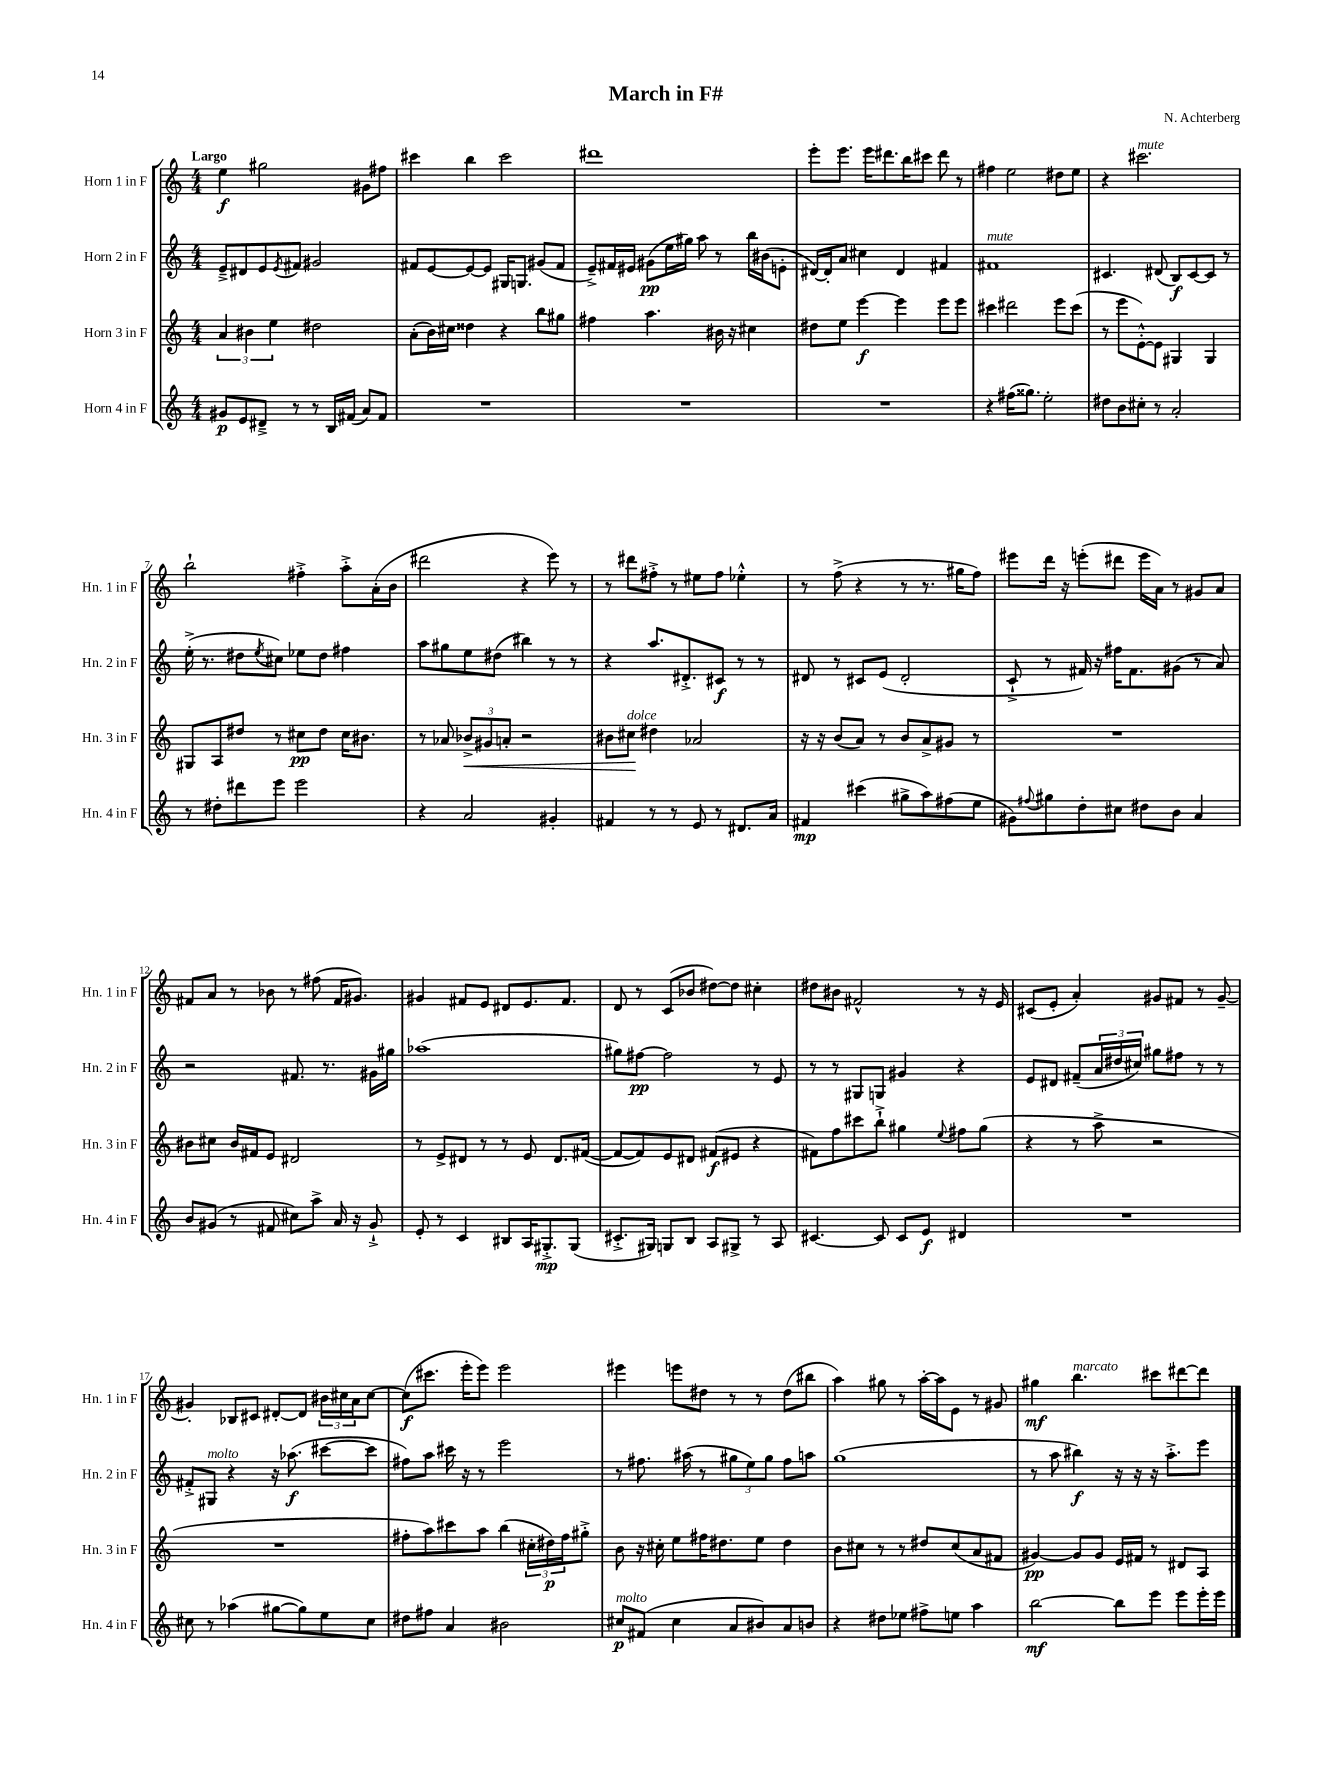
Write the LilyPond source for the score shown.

\header { title = "March in F#" composer = "N. Achterberg" }
<<
\new StaffGroup <<
\new Staff = "s0" \with { instrumentName = "Horn 1 in F" shortInstrumentName = "Hn. 1 in F" } {
    \clef treble \key c \major \numericTimeSignature \time 4/4 \tempo "Largo"
    e''4\f gis''2 gis'8 fis''8 |
    cis'''4 b''4 cis'''2 |
    dis'''1 |
    e'''8-. e'''8. e'''16 dis'''8. b''16 cis'''8 dis'''8 r8 |
    fis''4 e''2 dis''8 e''8 |
    r4 cis'''2.^\markup { \italic "mute" } |
    b''2-! fis''4-.-> a''8-.-> a'16-.( b'16 |
    dis'''2 r4 e'''8) r8 |
    r8 dis'''8 fis''8-.-> r8 eis''8 fis''8 ees''4-.-^ |
    r8 f''8->( r4 r8 r8. gis''16 f''8) |
    eis'''8 d'''16 r16 e'''8-.( dis'''8 e'''16 a'16) r8 gis'8 a'8 |
    fis'8 a'8 r8 bes'8 r8 fis''8( fis'16 gis'8.) |
    gis'4 fis'8 e'8 dis'8 e'8. fis'8. |
    d'8 r8 c'8( bes'8 dis''8~) dis''8 cis''4-. |
    dis''8 bis'8 fis'2-^ r8 r16 e'16 |
    cis'8( e'8-. a'4-.) gis'8 fis'8 r8 gis'8~-- |
    gis'4-. bes8 cis'8 dis'8~-. dis'8 \tuplet 3/2 { bis'16 cis''16 a'16 } cis''8~ |
    cis''8\f( cis'''8. e'''16-. e'''8) e'''2 |
    eis'''4 e'''8 dis''8 r8 r8 dis''8( bis''8 |
    a''4) gis''8 r8 a''16~-. a''16 e'8 r8 gis'8 |
    gis''4\mf b''4.^\markup { \italic "marcato" } cis'''8 dis'''8~ dis'''8 \bar "|." |
}
\new Staff = "s1" \with { instrumentName = "Horn 2 in F" shortInstrumentName = "Hn. 2 in F" } {
    \clef treble \key c \major \numericTimeSignature \time 4/4
    e'8---> dis'8 e'8 \acciaccatura { e'8 } fis'8 gis'2 |
    fis'8 e'8~ e'8~ e'8 gis16 g8. gis'8( fis'8 |
    e'8--->) fis'16 eis'16 gis'8\pp( e''16 gis''16) a''8 r8 b''16 bis'16( e'8-. |
    dis'16~) dis'16-. a'8 cis''4 dis'4 fis'4 |
    fis'1^\markup { \italic "mute" } |
    cis'4. dis'8( b8\f) cis'8~ cis'8 r8 |
    e''16-.->( r8. dis''8 \acciaccatura { e''8 } cis''8) ees''8 dis''8 fis''4 |
    a''8 gis''8 e''8 dis''8( bis''4) r8 r8 |
    r4 a''8. dis'8.-.-> cis'8\f r8 r8 |
    dis'8 r8 cis'8 e'8( dis'2-. |
    c'8-!-> r8 fis'16) r16 fis''16 fis'8. gis'8( r8 a'8) |
    r2 fis'8. r8. gis'16 gis''16 |
    aes''1( |
    gis''8) fis''8~\pp fis''2 r8 e'8 |
    r8 r8 gis8 g8 gis'4 r4 |
    e'8 dis'8 fis'8--( \tuplet 3/2 { a'16 dis''16 cis''16) } gis''8 fis''8 r8 r8 |
    fis'8-.-> gis8^\markup { \italic "molto" } r4 r16 aes''8.\f( cis'''8~ cis'''8 |
    fis''8) a''8 cis'''16 r16 r8 e'''2 |
    r8 fis''8. ais''16( r8 \tuplet 3/2 { gis''8 e''8) gis''8 } fis''8 a''8 |
    g''1( |
    r8 a''8 bis''4\f) r16 r16 r16 a''8.-.-> e'''8 \bar "|." |
}
\new Staff = "s2" \with { instrumentName = "Horn 3 in F" shortInstrumentName = "Hn. 3 in F" } {
    \clef treble \key c \major \numericTimeSignature \time 4/4
    \tuplet 3/2 { a'4 bis'4 e''4 } dis''2 |
    a'8-.( b'16) cis''16 disis''4 r4 b''8 gis''8 |
    fis''4 a''4. bis'16 r16 cis''4 |
    dis''8 e''8 e'''4~\f e'''4 e'''8 e'''8 |
    cis'''4 dis'''2 e'''8 cis'''8( |
    r8 e'''8 e'8~-.-^) e'8 gis4 gis4 |
    gis8 a8 dis''8 r8 cis''8\pp dis''8 cis''16 bis'8. |
    r8 aes'8 \tuplet 3/2 { bes'8->\< gis'8 a'8-. } r2 |
    bis'8 cis''8\!^\markup { \italic "dolce" } dis''4 aes'2 |
    r16 r16 b'8( a'8) r8 b'8 a'8-> gis'8 r8 |
    R1 |
    bis'8 cis''8 bis'16 fis'16 e'8 dis'2 |
    r8 e'8-> dis'8 r8 r8 e'8 dis'8. fis'16~( |
    fis'8~ fis'8) e'8 dis'8 fis'8\f( eis'8 r4 |
    fis'8) f''8 cis'''8 b''8-!-> gis''4 \appoggiatura { e''8 } fis''8 gis''8( |
    r4 r8 a''8-> r2 |
    R1 |
    fis''8-. a''8) cis'''8 a''8 b''4( \tuplet 3/2 { cis''16-. dis''16\p) fis''16 } gis''8-.-> |
    b'8 r16 cis''16-. e''8 fis''16 dis''8. e''8 dis''4 |
    b'8 cis''8 r8 r8 dis''8 cis''8( a'8 fis'8 |
    gis'4~\pp) gis'8 gis'8 e'16 fis'16 r8 dis'8 a8 \bar "|." |
}
\new Staff = "s3" \with { instrumentName = "Horn 4 in F" shortInstrumentName = "Hn. 4 in F" } {
    \clef treble \key c \major \numericTimeSignature \time 4/4
    gis'8\p e'8 dis'8---> r8 r8 b16 fis'16( a'8) fis'8 |
    R1 |
    R1 |
    R1 |
    r4 fis''16( gisis''8.) e''2-. |
    dis''8 b'8 cis''8-. r8 a'2-. |
    r8 dis''8-. dis'''8 e'''8 e'''2 |
    r4 a'2 gis'4-. |
    fis'4 r8 r8 e'8 r8 dis'8. a'16 |
    fis'4\mp cis'''4( gis''8-> a''8) fis''8( e''8 |
    gis'8) \appoggiatura { fis''8 } gis''8 d''8-. cis''8 dis''8 b'8 a'4 |
    b'8 gis'8( r8 fis'8 cis''8) a''8-> a'16 r16 gis'8-!-> |
    e'8-. r8 c'4 bis8 a16 gis8.-.->\mp gis8( |
    cis'8.-.-> gis16) g8 b8 a8 gis8-> r8 a8 |
    cis'4.~ cis'8 cis'8 e'8\f dis'4 |
    R1 |
    cis''8 r8 aes''4( gis''8~ gis''8) e''8 cis''8 |
    dis''8 fis''8 a'4 bis'2 |
    cis''8\p^\markup { \italic "molto" } fis'8( cis''4 a'8 bis'8) a'8 b'8 |
    r4 dis''8 ees''8 fis''8-> e''8 a''4 |
    b''2~\mf b''8 e'''8 e'''8 e'''16-. e'''16 \bar "|." |
}
>>
>>
